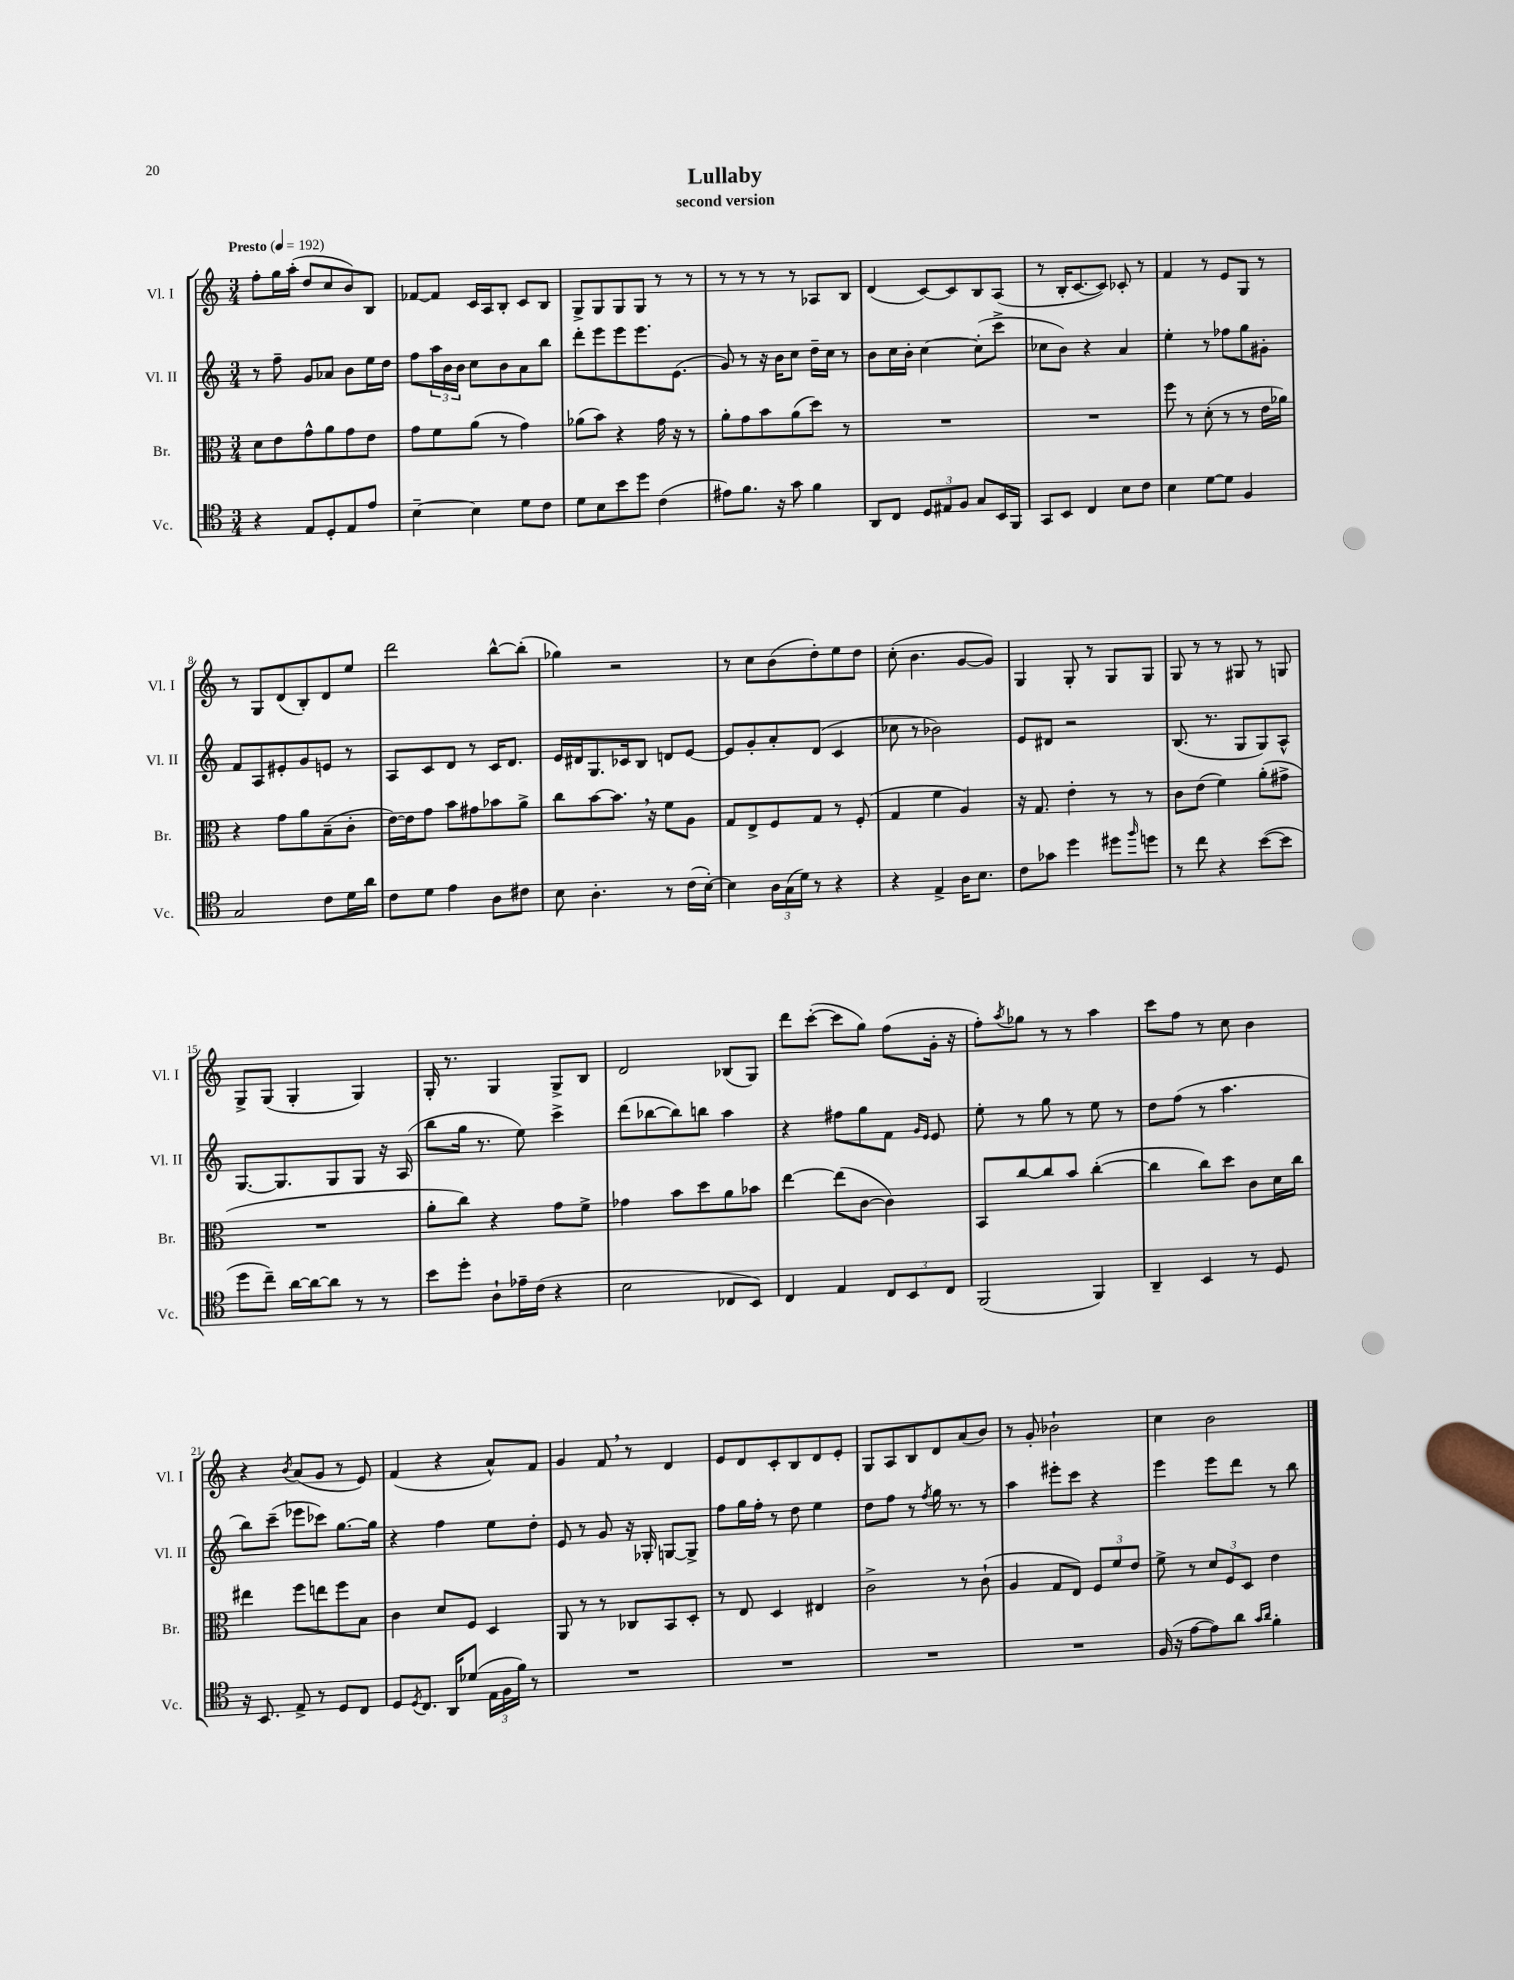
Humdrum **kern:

**kern	**kern	**kern	**kern
*part4	*part3	*part2	*part1
*staff4	*staff3	*staff2	*staff1
*I"Vc.	*I"Br.	*I"Vl. II	*I"Vl. I
*I'Vc.	*I'Br.	*I'Vl. II	*I'Vl. I
*clefC4	*clefC3	*clefG2	*clefG2
*k[]	*k[]	*k[]	*k[]
*M3/4	*M3/4	*M3/4	*M3/4
*MM192	*MM192	*MM192	*MM192
=1	=1	=1	=1
!	!	!	!LO:TX:a:B:t=Presto
4r	8d\L	8r	8ff'\L
.	8e\	8ff~\	16gg\L
.	.	.	(16aa'\JJ
8E/L	8g^^\	8g/L	8dd/L
8D'/	8a\	8a-X/J	8cc/
8E/	8g\	8b\L	8b/)
8e/J	8e\J	16ee\L	8B/J
.	.	16dd\JJ	.
=2	=2	=2	=2
[4B~\	8g\L	8ff\L	[8f-X/L
.	8f\	24aa\L	8f-/J]
.	.	24b\	.
.	.	24b\JJ	.
4B\]	(8a\J	8cc\L	16c/LL
.	.	.	16A/J
.	8r	8b\	8B'/J
8d\L	4g\)	8a\	8c/L
8c\J	.	8bb\J	8B/J
=3	=3	=3	=3
8d\L	(8a-X\L	8ddd'\L	8G^/L
8B\	8b\J)	8eee\	8G/
8b\	4r	8eee\	8G/
8dd\J	.	8.eee\	8G/J
(4c\	16g\	.	8r
.	16r	(8.e\J	.
.	8r	.	8r
=4	=4	=4	=4
8e#X\L)	8a'\L	8g/)	8r
8.f\J	8g\	8r	8r
.	8b\	16r	8r
16r	.	16b\KL	.
8g\	(8a\	8cc\J	8r
4f\	8dd\J)	16dd~\LL	8A-X/L
.	.	16cc\JJ	.
.	8r	8r	8B/J
=5	=5	=5	=5
8AA/L	2.r	8b\L	(4d/
8C/J	.	16cc\L	.
.	.	16b'\JJ	.
12D/L	.	[4cc\	[8c/L)
12E#X/	.	.	.
.	.	.	8c/]
12F/J	.	.	.
8G/L	.	(8cc'\L]	8B/
16BB/L	.	8ccc^\J	(8A/J
16FF/JJ	.	.	.
=6	=6	=6	=6
8GG/L	2.r	8cc-X\L	8r
8BB/J	.	8b\J)	16B'/KL
.	.	.	[8.c/
4C/	.	4r	.
.	.	.	8c/J])
8B\L	.	4a/	8c-X'/
8c\J	.	.	8r
=7	=7	=7	=7
4B\	8ff\	4ee'\	4f/
.	8r	.	.
[8d\L	(8d'\	8r	8r
8d\J]	8r	8ff-X\L	8e/L
4F/	8r	8gg\	8G/J
.	16e\LL	8g#X'\J	8r
.	16a-X\JJ)	.	.
!!LO:LB:g=z
=8	=8	=8	=8
2G/	4r	8f/L	8r
.	.	8A/	8G/L
.	8g\L	8e#X'/	(8d/
.	8a\	8g/	8B'/)
8c\L	(8B~\	8en/J	8d/
16d\L	8c'\J	8r	8ee/J
16a\JJ	.	.	.
=9	=9	=9	=9
8c\L	[16e\LL)	8A/L	2ddd\
.	16e\J]	.	.
8d\J	8g\J	8c/	.
4e\	8b\L	8d/J	.
.	8g#X\	8r	.
8A\L	8b-X\	16c/KL	[8bb^^\L
.	.	8.d/J	.
8c#X\J	8a^\J	.	(8bb'\J]
=10	=10	=10	=10
8B\	8cc\L	16e/LL	4gg-X\)
.	.	16d#X/J	.
4.A'\	[8b\	8.G/	.
.	8.b,\J]	.	2r
.	.	16c-X/k	.
.	.	8B/J	.
.	16r	.	.
8r	8f\L	8dn/L	.
(16c\LL	8A\J	[8e/J	.
[16B'\JJ)	.	.	.
=11	=11	=11	=11
4B\]	8G/L	8e/L]	8r
.	8E^/	8g'/	8cc\L
24A\LL	8F/	8a'/	(8b\
(24G\	.	.	.
24d\JJ)	.	.	.
8r	8G/J	(8d/J	8dd'\)
4r	8r	4c/	8ee\
.	(8F'/	.	8dd\J
=12	=12	=12	=12
4r	4G/	8cc-X\	(8cc'\
.	.	8r	4.b\
4E^/	4f\	2b-X\)	.
16A\KL	4A/)	.	[8g/L
8.B\J	.	.	.
.	.	.	8g/J])
=13	=13	=13	=13
8c\L	16r	8e/L	4G/
.	8.G/	.	.
8g-X\J	.	8d#X/J	.
4dd\	4e'\	2r	8G'/
.	.	.	8r
8dd#X\L	8r	.	8G/L
16qqff/	.	.	.
8ddn\J	8r	.	8G/J
=14	=14	=14	=14
8r	8c\L	(8.B/	8G/
8cc\	(8e\J	.	8r
.	.	8.r	.
4r	4f\)	.	8r
.	.	8G/L	8G#X/
([8b\L	(8a'\L	8G/)	8r
8b\J]	8g#X^\J	8A^^/J	8Gn/
!!LO:LB:g=z
=15	=15	=15	=15
8dd\L	2.r	[8.G/L	8G^/L
8cc~\J)	.	.	(8G/J
.	.	8.G/]	.
[16a\LL	.	.	4G'/
16a\J_	.	.	.
8a\J]	.	8G/	.
8r	.	8G/J	4G/)
8r	.	16r	.
.	.	(16A/	.
=16	=16	=16	=16
8b\L	8a'\L	8bb\L	16G'/
.	.	.	8.r
8dd'\J	8cc\J)	16gg\Jk	.
.	.	8.r	.
8A`\L	4r	.	4G/
16e-X~\L	.	8ee\)	.
(16c\JJ	.	.	.
4r	8g\L	4ccc^\	8G^/L
.	8f^\J	.	8B/J
=17	=17	=17	=17
2B\	4g-X\	(8ddd\L	2d/
.	.	[8bb-X\	.
.	8b\L	8bb-\])	.
.	8dd\	8bbn\J	.
8C-X/L	8a\	4aa\	(8B-X/L
8BB/J)	8b-X\J	.	8G/J)
=18	=18	=18	=18
4C/	[4ee\	4r	8ddd\L
.	.	.	([8ccc'\J
4E/	(8ee\L]	8ff#X\L	8ccc\L]
.	[8c\J	8gg\	8gg\J)
12C/L	4c\])	8f\J	(8ff\L
12BB/	.	.	.
.	.	16qqg/LL	.
.	.	16qqe/JJ	.
.	.	8e/	16g'\Jk
12C/J	.	.	.
.	.	.	16r
=19	=19	=19	=19
(2FF/	8BB/L	8ee'\	8ff'\L)
.	.	.	8qaa/
.	[8cc/	8r	8gg-X\J
.	8cc/]	8gg\	8r
.	8b/J	8r	8r
4FF/)	([4cc'\	8ee\	4aa\
.	.	8r	.
=20	=20	=20	=20
4AA~/	4cc\]	8dd\L	8ccc\L
.	.	(8ff\J	8ff\J
4BB/	8cc\L)	8r	8r
.	8dd\J	4.aa\	8cc\
8r	8c\L	.	4b\
8D/	16d\L	.	.
.	16cc\JJ	.	.
!!LO:LB:g=z
=21	=21	=21	=21
16r	4ee#X\	8bb\L)	4r
8.BB/	.	.	.
.	.	(8ccc~\J	.
.	.	.	8qb/
8E^/	8ff\L	8eee-X\L	(8a/L
8r	8een\	8ccc-X\J)	8g/J
8D/L	8ff\	[8.gg\L	8r
8C/J	8B\J	.	8e/)
.	.	16gg\Jk]	.
=22	=22	=22	=22
8D/L	4c\	4r	(4f/
8qD/	.	.	.
8.C/J	.	.	.
.	8d/L	4ff\	4r
16AA/KL	.	.	.
(8d-X/J	8F/J	.	.
24E\LL	4D/	8ee\L	8a^^/L)
24F\	.	.	.
24f\JJ)	.	.	.
8r	.	8dd'\J	8f/J
=23	=23	=23	=23
2.r	8AA/	8e/	4g/
.	8r	8r	.
.	8r	8g/	8f,/
.	8C-X/L	16r	8r
.	.	16G-X'/	.
.	8BB/	[8Gn/L	4d/
.	8D'/J	8G^/J]	.
=24	=24	=24	=24
2.r	8r	8ff\L	8e/L
.	8E/	16gg\L	8d/
.	.	16ff'\JJ	.
.	4D/	8r	8c'/
.	.	8dd\	8B/
.	4E#X/	4ee\	8d/
.	.	.	8e'/J
=25	=25	=25	=25
2.r	2c^\	8dd\L	8G/L
.	.	8ff\J	8A/
.	.	8r	8B/
.	.	8qff/	.
.	.	16gg\	8d/
.	.	8.r	.
.	8r	.	(8a/
.	(8c`\	8r	8b/J)
=26	=26	=26	=26
2.r	4A/	4aa\	8r
.	.	.	8g'/
.	8G/L	8eee#X'\L	2b-X`\
.	8E/J)	8ccc\J	.
.	12F/L	4r	.
.	12f/	.	.
.	12e/J	.	.
=27	=27	=27	=27
(16F/	8f^\	4eee\	4cc\
16r	.	.	.
[8e\L	8r	.	.
8e\])	12d/L	8eee\L	2b\
.	12F/	.	.
8a\J	.	8ddd\J	.
.	12D/J	.	.
16qqg/LL	.	.	.
16qqa/JJ	.	.	.
4f'\	4e\	8r	.
.	.	8bb\	.
==	==	==	==
*-	*-	*-	*-
